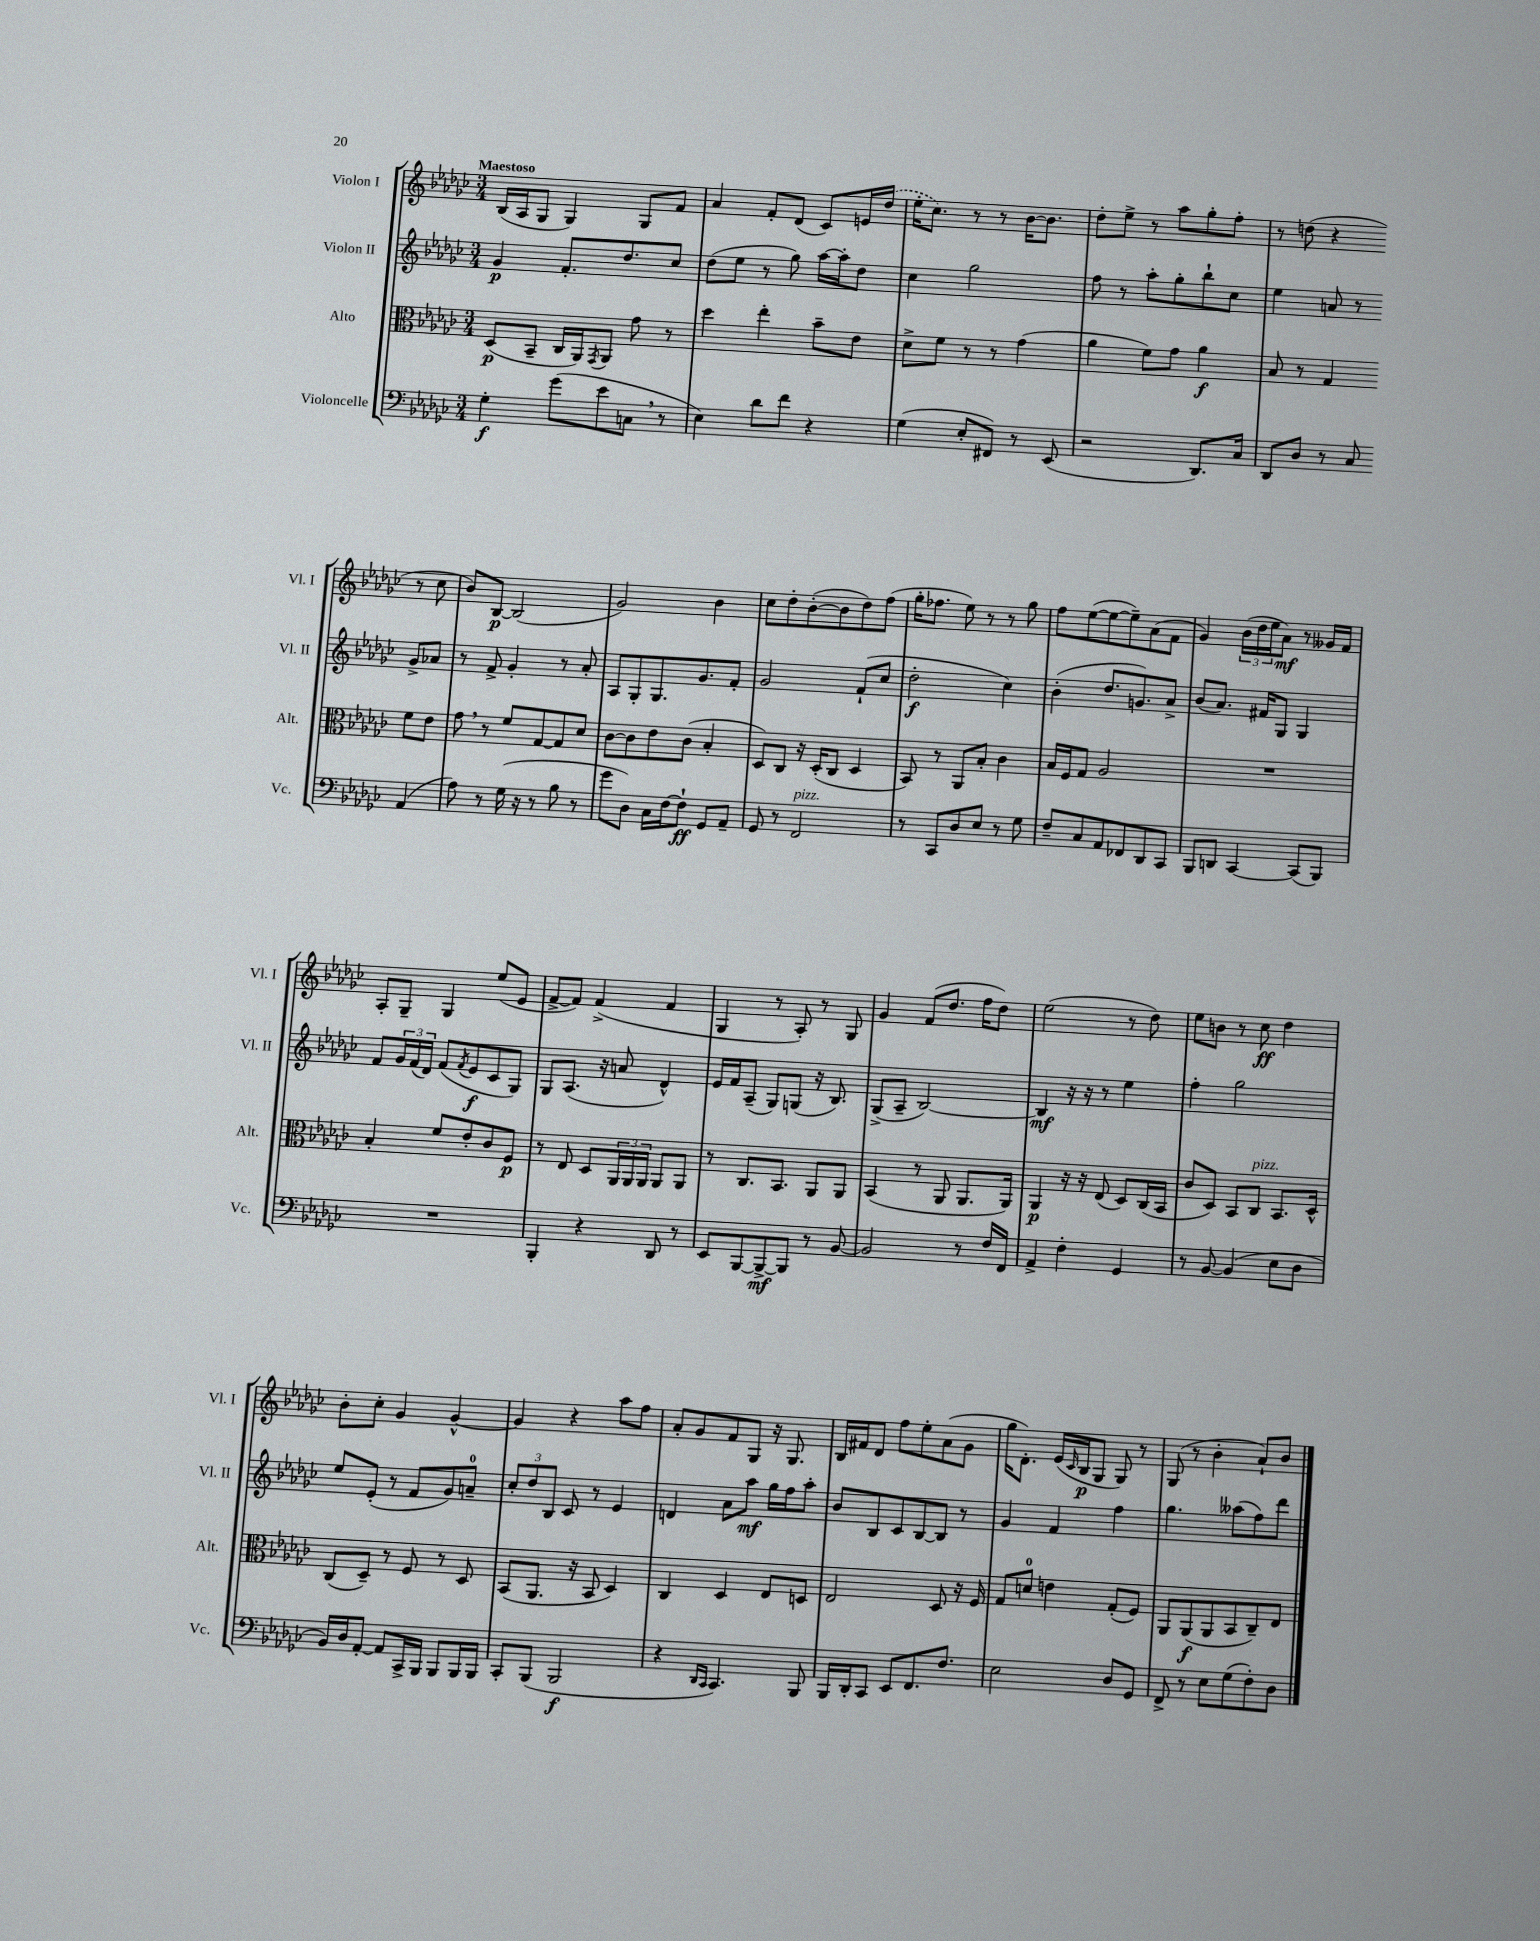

**kern	**kern	**kern	**kern
*staff4	*staff3	*staff2	*staff1
*clefF4	*clefC3	*clefG2	*clefG2
*k[b-e-a-d-g-c-]	*k[b-e-a-d-g-c-]	*k[b-e-a-d-g-c-]	*k[b-e-a-d-g-c-]
*M3/4	*M3/4	*M3/4	*M3/4
4G-'	(8D-	4g-	(16B-
.	.	.	16A-
.	8BB-~	.	8G-
(8g-	16C-	8.f'	4G-)
.	16AA-)	.	.
.	8qGG-	.	.
8e-	8AA-	.	.
.	.	8.dd-	.
8C	8g-	.	8G-
8r	8r	8cc-	8f
=	=	=	=
4E-)	4dd-	(8dd-	4a-
.	.	8ee-	.
8d-	4ee-'	8r	8f'
8f	.	8gg-)	(8d-
4r	8b-~	[16aa-	8c-)
.	.	16aa-']	.
.	8e-	8dd-	16e
.	.	.	(16dd-
=	=	=	=
(4G-	8d-^	4cc-	16ee-'
.	.	.	8.cc-)
.	8f	.	.
8E-'	8r	2gg-	8r
8FF#)	8r	.	8r
8r	(4g-	.	[16b-
.	.	.	8.b-]
(8EE-	.	.	.
=	=	=	=
2r	4a-	8ff	8dd-'
.	.	8r	8ee-^
.	8f)	8aa-'	8r
.	8g-	8gg-'	8aa-
8.DD-)	4a-	8bb-`	8gg-'
.	.	8cc-	8ff'
16C-	.	.	.
=	=	=	=
8DD-	8B-	4ee-	8r
8D-	8r	.	(8dd
8r	4G-	8a	4r
8C-	.	8r	.
(4AA-	8f	8g-^	8r
.	8e-	8a-	8cc-
=	=	=	=
8A-)	8g-	8r	8b-)
8r	8r	8f^	[8B-
(16G-	8f	4g-'	(2B-]
16r	.	.	.
8r	[8G-	.	.
8B-	8G-]	8r	.
8r	8d-	8a-'	.
=	=	=	=
8g-	[8c-	8A-	2g-)
8D-)	8c-]	8G-'	.
16C-	8e-	8.G-	.
[16F	.	.	.
8F`]	(8c-	.	.
.	.	8.g-	.
8GG-	4B-'	.	4b-
8AA-~	.	8f'	.
=	=	=	=
8GG-	8D-)	2g-	8cc-
8r	8C-	.	8dd-'
2FF	16r	.	([8b-'
.	(16D-'	.	.
.	8C-	.	8b-]
.	4D-	(8f`	8dd-)
.	.	8cc-	(8ff
=	=	=	=
8r	8BB-)	2dd-'	16gg-'
.	.	.	8.ff-
8CC-	8r	.	.
8D-	8AA-	.	8ee-)
8E-	8B-'	.	8r
8r	4c-	4cc-)	8r
8G-	.	.	8gg-
=	=	=	=
8F~	16B-	(4b-'	8ff
.	16F	.	.
8C-	8G-	.	([8ee-
8AA-	2A-	8.dd-	8ee-_
8FF-	.	.	8ee-~])
.	.	8.g)	.
8DD-	.	.	(8a-
8CC-	.	8a-^	8f
=	=	=	=
8BBB-	2.r	(8b-	4g-)
8DD	.	8.a-)	.
[4CC-	.	.	(24b-
.	.	.	24dd-
.	.	16f#	.
.	.	.	24ee-
.	.	8G-	8a-)
(8CC-]	.	4G-	8r
8BBB-)	.	.	16g--
.	.	.	16f
=	=	=	=
2.r	4B-'	8f	8A-'
.	.	24g-	8G-~
.	.	(24f	.
.	.	24d-)	.
.	8f	(8f	4G-
.	.	8qf	.
.	8e-'	8e-	.
.	8c-	8c-	(8ee-
.	8F	8G-)	8e-
=	=	=	=
4BBB-'	8r	8G-	[8f^
.	8E-	(8.A-	8f])
4r	8D-	.	(4f^
.	.	16r	.
.	24AA-	8a	.
.	24AA-	.	.
.	24AA-	.	.
8DD-	8AA-	4d-^^)	4f
8r	8AA-	.	.
=	=	=	=
8EE-	8r	16e-	4G-
.	.	16f	.
[8BBB-	8.C-	(8A-~	.
8BBB-^_	.	8G-)	8r
.	8.BB-	.	.
8BBB-]	.	(8G	8A-')
8r	8AA-	16r	8r
.	.	8.B-)	.
[8BB-	8AA-	.	8G-
=	=	=	=
2BB-]	(4BB-	(8G-^	4g-
.	.	8A-~	.
.	8r	[2B-)	(8f
.	8AA-	.	8.dd-
8r	8.AA-	.	.
.	.	.	16ff
16F	.	.	8dd-)
16FF	16AA-)	.	.
=	=	=	=
4AA-^	4AA-	4B-]	(2ee-
4F'	16r	16r	.
.	16r	16r	.
.	(8E-	8r	.
4GG-	8D-)	4ee-	8r
.	(16C-	.	8dd-)
.	16BB-	.	.
=	=	=	=
8r	8c-	4ff'	8ee-
[8BB-	8D-)	.	8b
(4BB-]	8BB-	2gg-	8r
.	8C-	.	8cc-
8E-	8.BB-	.	4dd-
8D-	.	.	.
.	16D-^^	.	.
=	=	=	=
16BB-)	(8C-	8ee-	8b-'
16D-	.	.	.
[8AA-'	8D-~)	(8e-'	8cc-'
8AA-]	8r	8r	4g-
16CC-^	8F	8f	.
16BBB-	.	.	.
8BBB-	8r	8g-)	[4g-^^
16BBB-	8D-	8a~	.
16BBB-	.	.	.
=	=	=	=
8CC-'	(8BB-	12cc-'	4g-]
.	.	12dd-	.
(8BBB-	8.AA-	.	.
.	.	12B-	.
2BBB-	.	8c-	4r
.	16r	.	.
.	8BB-	8r	.
.	4D-)	4e-	8aa-
.	.	.	8ff
=	=	=	=
4r	4C-	4d	8a-'
.	.	.	8g-
16qqDD-	.	.	.
16qqCC-	.	.	.
4.CC-)	4D-	8a-	8f
.	.	8aa-	8G-
.	8E-	16gg-	16r
.	.	16ff	8.G-
8BBB-	8D	8aa-'	.
=	=	=	=
16BBB-	2E-	8b-	16B-
16DD-'	.	.	16f#
8CC-	.	8B-	8d-
8EE-	.	8c-	8ff
8.FF	.	[8B-	8ee-'
.	8D-	8B-]	(8a-
8.F	.	.	.
.	16r	8r	8g-
.	16F	.	.
=	=	=	=
2E-	8G-	4g-	16gg-
.	.	.	8.d-')
.	8d	.	.
.	4e	4f	(16e-
.	.	.	16qqc-
.	.	.	16B-
.	.	.	8G-
8D-	(8G-'	4ff	8G-)
8GG-	8F)	.	8r
=	=	=	=
8FF^	8AA-	4.gg-	(8G-
8r	(8AA-	.	8r
8E-	8AA-	.	4b-'
(8G-	8BB-	(8aa--	.
8F')	8C-~)	8ff)	8a-`)
8D-	8E-	8ddd-	8b-
==	==	==	==
*-	*-	*-	*-
